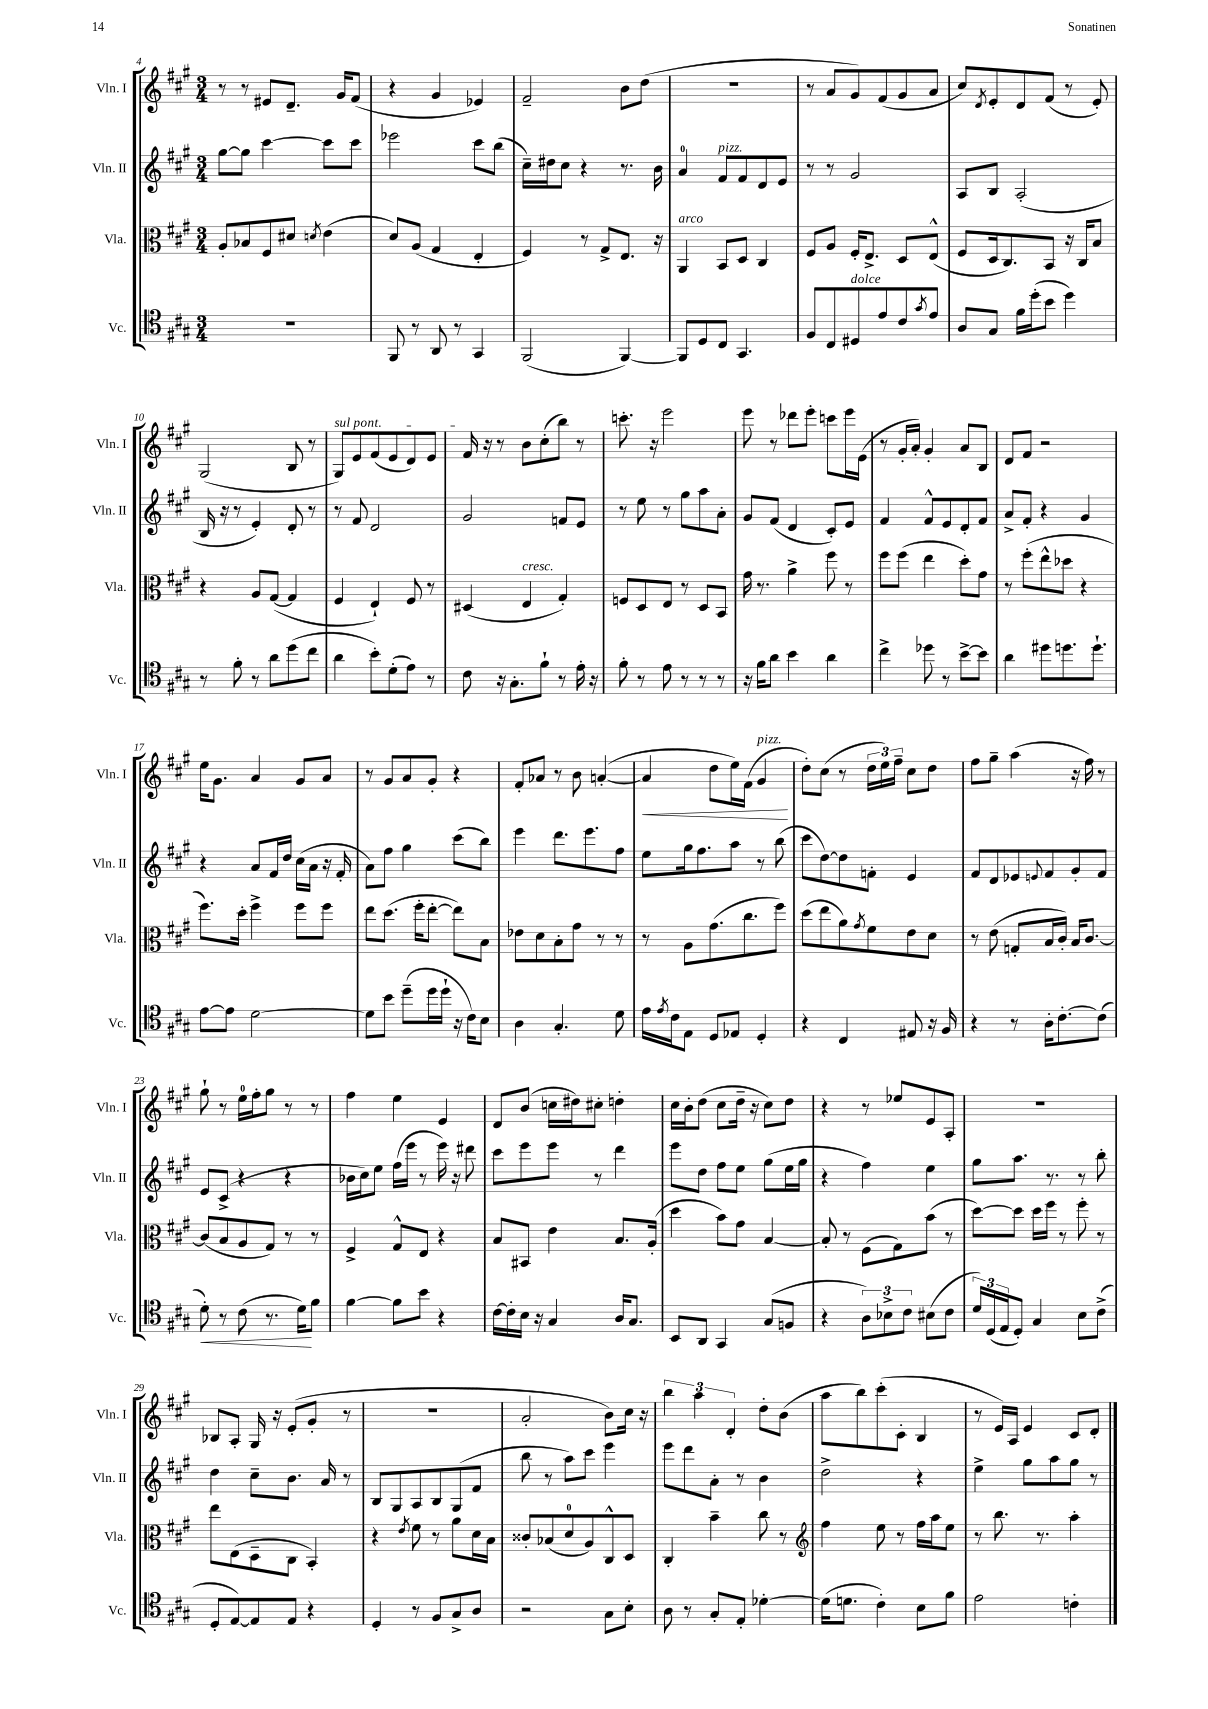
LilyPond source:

<<
\new StaffGroup <<
\new Staff = "s0" \with { instrumentName = "Vln. I" shortInstrumentName = "Vln. I" } {
    \clef treble \key a \major \numericTimeSignature \time 3/4
    r8 r8 eis'8 d'8.-- gis'16 fis'8( |
    r4 gis'4 ees'4) |
    fis'2-- b'8 d''8( |
    R2. |
    r8 a'8 gis'8) fis'8( gis'8 a'8 |
    cis''8) \acciaccatura { d'8 } e'8-. d'8 fis'8( r8 e'8-.) |
    gis2( b8 r8 |
    \once \override TextSpanner.bound-details.left.text = \markup { \italic "sul pont." } gis8\startTextSpan) e'8 fis'8( e'8 d'8) e'8 |
    fis'16\stopTextSpan r16 r8 b'8 cis''8-.( b''8) r8 |
    c'''8.-. r16 e'''2 |
    e'''8 r8 des'''8 e'''8-. c'''8 e'''16 e'16( |
    r8 gis'16-. a'16-.) gis'4-. a'8 b8 |
    d'8 fis'8 r2 |
    e''16 gis'8. a'4 gis'8 a'8 |
    r8 gis'8 a'8 gis'8-. r4 |
    fis'8-. aes'8 r8 b'8 a'4~-.( |
    a'4\< d''8 e''16) fis'16( gis'4\!^\markup { \italic "pizz." } |
    d''8-.) cis''8( r8 \tuplet 3/2 { d''16 e''16) fis''16-- } cis''8 d''8 |
    fis''8 gis''8-- a''4( r16 fis''16) r8 |
    gis''8-! r8 e''16-0 fis''16-. gis''8 r8 r8 |
    fis''4 e''4 e'4 |
    d'8 b'8( c''16 dis''16) cis''8-. d''4-. |
    cis''16 b'16-. d''8( cis''8 d''16-- r16 cis''8) d''8 |
    r4 r8 ees''8 e'8 a8-. |
    R2. |
    bes8 a8-. gis16 r16 e'8-.( gis'8-. r8 |
    R2. |
    a'2-. b'8) cis''16 r16 |
    \tuplet 3/2 { b''4 a''4 d'4-. } d''8-. b'8( |
    a''8 b''8) cis'''8-.( cis'8-. b4 |
    r8 e'16) a16 e'4 cis'8 d'8-. \bar "|." |
}
\new Staff = "s1" \with { instrumentName = "Vln. II" shortInstrumentName = "Vln. II" } {
    \clef treble \key a \major \numericTimeSignature \time 3/4
    gis''8~ gis''8 cis'''4~ cis'''8 cis'''8 |
    ees'''2 cis'''8 b''8( |
    cis''16--) dis''16 cis''8 r4 r8. b'16 |
    a'4-0 fis'8^\markup { \italic "pizz." } fis'8 d'8 e'8 |
    r8 r8 gis'2 |
    a8 b8 a2-.( |
    b16 r16 r8 e'4-.) d'8-. r8 |
    r8 fis'8 d'2 |
    gis'2 f'8 e'8 |
    r8 e''8 r8 gis''8 a''8 a'8-. |
    gis'8 fis'8( d'4 cis'8-.) e'8 |
    fis'4 fis'8-^ e'8 d'8-. fis'8 |
    a'8-> fis'8-. r4 gis'4 |
    r4 a'8 fis'16 d''16 cis''16( a'16 r16 fis'16-. |
    a'8) fis''8 gis''4 cis'''8( b''8) |
    e'''4 d'''8. e'''8. fis''8 |
    e''8 gis''16 fis''8. a''8 r8 b''8( |
    cis'''8 d''8~) d''8 f'8-. e'4 |
    fis'8 d'8 ees'8 \appoggiatura { e'8 } fis'8 gis'8-. fis'8 |
    e'8 cis'8->( r4 r4 |
    bes'16 cis''16) e''8 fis''16( e'''16 r8 e'''16) r16 dis'''8 |
    cis'''8 e'''8 e'''8 r8 d'''4 |
    e'''8 d''8 fis''8 e''8 gis''8( e''16 gis''16 |
    r4 fis''4) e''4 |
    gis''8 a''8. r8. r8 b''8-. |
    d''4 cis''8-- b'8. a'16 r8 |
    b8 gis8 a8 b8 gis8( fis'8 |
    b''8 r8 a''8) cis'''8 e'''4 |
    e'''8 d'''8 a'8-. r8 b'4 |
    d''2-> r4 |
    e''4-> gis''8 a''8 gis''8 r8 \bar "|." |
}
\new Staff = "s2" \with { instrumentName = "Vla." shortInstrumentName = "Vla." } {
    \clef alto \key a \major \numericTimeSignature \time 3/4
    a8-. bes8 fis8 dis'8 \acciaccatura { d'8 } e'4( |
    d'8) a8( gis4 e4-. |
    fis4) r8 gis8-> e8. r16 |
    a,4^\markup { \italic "arco" } b,8 d8 cis4 |
    fis8 a8 fis16-. e8.-> d8 e8-^( |
    fis8 d16 cis8.) b,8 r16 cis16 b8 |
    r4 a8 gis8~( gis4 |
    fis4 e4-!) fis8 r8 |
    dis4( e4^\markup { \italic "cresc." } gis4-.) |
    f8 d8 e8 r8 d8 b,8 |
    gis'16 r8. a'4-> fis''8 r8 |
    fis''8 fis''8( e''4 d''8-.) gis'8 |
    r8 fis''8-.( e''8-^ des''8 r4 |
    fis''8.) d''16-. fis''4-> fis''8 fis''8 |
    e''8 d''8.( fis''16-. e''8~-. e''8) b8 |
    ees'8 d'8 b8-. gis'8 r8 r8 |
    r8 a8 gis'8.( cis''8. fis''8) |
    d''8( e''8 a'8) \acciaccatura { gis'8 } fis'8 e'8 d'8 |
    r8 e'8( g8-. b16 cis'16-.) b16 cis'8.~ |
    cis'8( b8 a8 gis8) r8 r8 |
    fis4-> gis8-^ e8 r4 |
    b8 bis,8 e'4 b8. a16-.( |
    d''4 b'8) gis'8 b4~ |
    b8-. r8 fis8( gis8) b'8( r8 |
    d''8~) d''8 d''16 fis''16 r8 fis''8-. r8 |
    e''8 e8( d8-- cis8 b,4-.) |
    r4 \acciaccatura { e'8 } fis'8 r8 a'8 d'16 b16 |
    cisis'8-. bes8( d'8-0 a8) cis8-^ d8 |
    cis4-. b'4-- cis''8 r8 |
    \clef treble fis''4 e''8 r8 fis''16 a''16 e''8 |
    r8 b''8. r8. a''4-. \bar "|." |
}
\new Staff = "s3" \with { instrumentName = "Vc." shortInstrumentName = "Vc." } {
    \clef tenor \key a \major \numericTimeSignature \time 3/4
    R2. |
    fis,8 r8 a,8 r8 gis,4 |
    fis,2( fis,4~) |
    fis,8 d8 cis8 gis,4. |
    fis8 cis8 dis8^\markup { \italic "dolce" } e'8 cis'8 \acciaccatura { gis'8 } e'8 |
    a8 gis8 fis'16 d''16-.( b'8 d''4) |
    r8 fis'8-. r8 a'8 d''8( cis''8 |
    a'4 b'8-.) d'8-.( e'8) r8 |
    cis'8 r16 gis8.-. fis'8-! r8 e'16-. r16 |
    fis'8-. r8 e'8 r8 r8 r8 |
    r16 fis'16 a'8 b'4 a'4 |
    cis''4-> des''8 r8 b'8~-> b'8 |
    a'4 dis''8 d''8. d''8.-! |
    e'8~ e'8 d'2~ |
    d'8 b'8 d''8--( d''16 d''16-! r16 cis'16) b8 |
    a4 gis4.-. d'8 |
    e'16 \acciaccatura { e'8 } cis'16 e8 d8 ees8 d4-. |
    r4 cis4 eis8 r16 fis16 |
    r4 r8 a16-. cis'8.~-. cis'8( |
    d'8-.\<) r8 cis'8( r8. d'16\!) fis'8 |
    fis'4~ fis'8 b'8 r4 |
    cis'16~ cis'16-. b16 r16 gis4 a16 gis8. |
    b,8 a,8 gis,4 gis8( f8 |
    r4 \tuplet 3/2 { a8) bes8-> cis'8 } bis8( cis'8 |
    \tuplet 3/2 { d'16) d16( e16 } d8-.) gis4 b8 cis'8->( |
    d8-. e8~) e8 e8 r4 |
    d4-. r8 fis8 gis8-> a8 |
    r2 gis8 b8-. |
    a8 r8 gis8-. e8-. des'4~-. |
    des'16( d'8. cis'4-.) b8 fis'8 |
    e'2 c'4-. \bar "|." |
}
>>
>>
\layout { \context { \Score currentBarNumber = #4 } }
